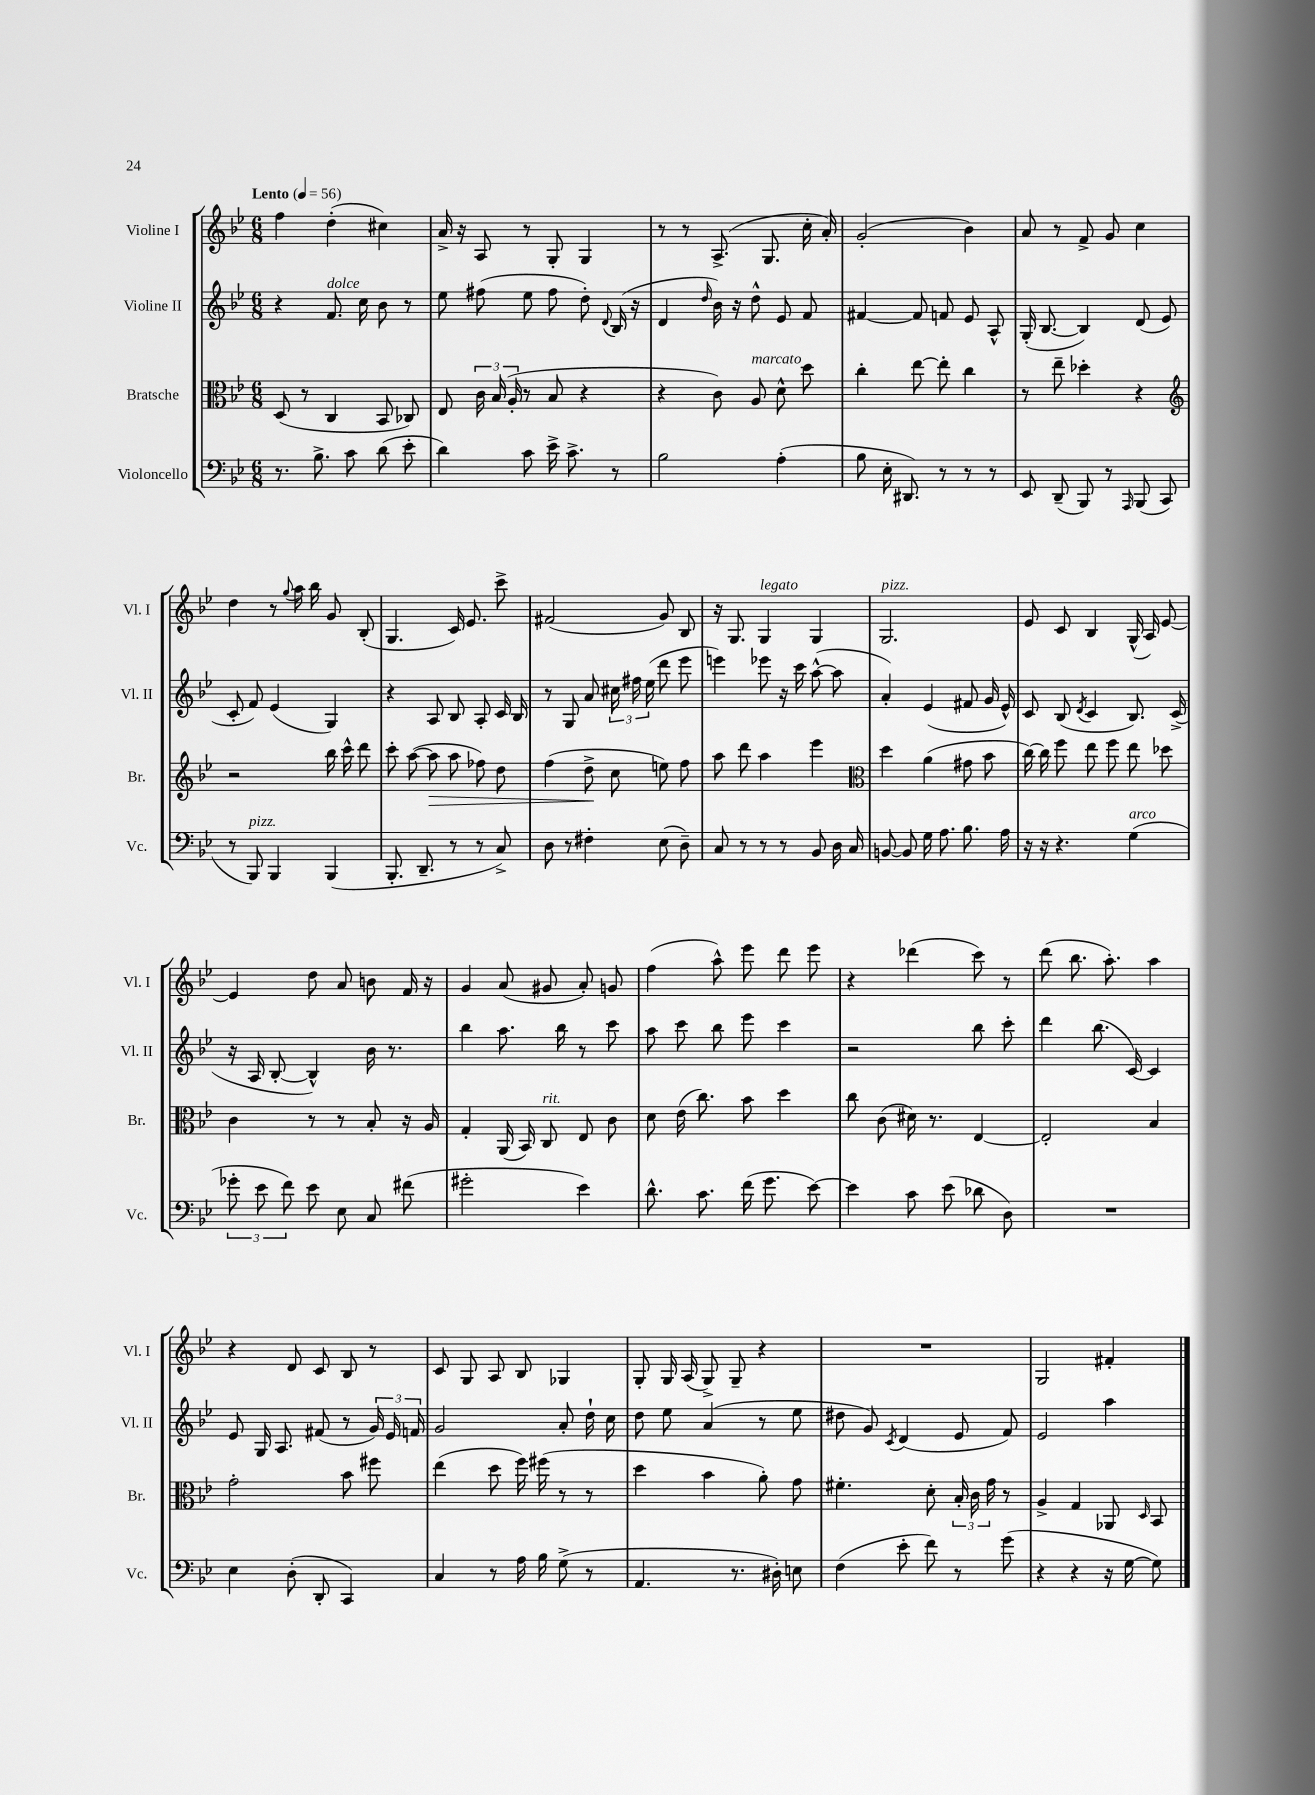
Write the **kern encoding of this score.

**kern	**kern	**dynam	**kern	**kern
*part4	*part3	*part3	*part2	*part1
*staff4	*staff3	*staff3	*staff2	*staff1
*I"Violoncello	*I"Bratsche	*	*I"Violine II	*I"Violine I
*I'Vc.	*I'Br.	*	*I'Vl. II	*I'Vl. I
*clefF4	*clefC3	*	*clefG2	*clefG2
*k[b-e-]	*k[b-e-]	*	*k[b-e-]	*k[b-e-]
*M6/8	*M6/8	*	*M6/8	*M6/8
*MM56	*MM56	*	*MM56	*MM56
=1	=1	=1	=1	=1
!	!	!	!	!LO:TX:a:B:t=Lento
8.r	(8D/	.	4r	4ff\
.	8r	.	.	.
8.B-^\	.	.	.	.
!	!	!	!LO:TX:a:i:t=dolce	!
.	4C/	.	8.f/	(4dd'\
8c\	.	.	.	.
.	.	.	16cc\	.
(8d\	8BB-/	.	8b-\	4cc#X\)
8e-'\	8C-X/)	.	8r	.
=2	=2	=2	=2	=2
4d\)	8E-/	.	8ee-\	16a^/
.	.	.	.	16r
.	24c\	.	(8ff#X\	8A/
.	(24B-/	.	.	.
.	24A'/	.	.	.
8c\	8r	.	8ee-\	8r
16e-^\	8B-/	.	8ff#\	8G'/
8.c^\	.	.	.	.
.	4r	.	8dd'\)	4G/
.	.	.	8qqd/	.
8r	.	.	(16B-/	.
.	.	.	16r	.
=3	=3	=3	=3	=3
2B-\	4r	.	4d/	8r
.	.	.	.	8r
.	.	.	16qqdd/	.
.	8c\)	.	16b-\)	(8.A^/
.	.	.	16r	.
!	!LO:TX:a:i:t=marcato	!	!	!
.	8A/	.	8dd^^\	.
.	.	.	.	8.G/
(4A'\	8d^^\	.	8e-/	.
.	8dd\	.	8f/	16cc'\
.	.	.	.	16a'/)
=4	=4	=4	=4	=4
8B-\	4cc'\	.	[4f#X/	(2g'/
16E-'\	.	.	.	.
8.DD#X/)	.	.	.	.
.	[8ee-\	.	8f#/]	.
8r	8ee-'\]	.	8fn/	.
8r	4cc\	.	8e-/	4b-\)
8r	.	.	8A^^/	.
=5	=5	=5	=5	=5
8EE-/	8r	.	(16G'/	8a/
.	.	.	[8.B-/	.
(8DD~/	8ee-~\	.	.	8r
8BBB-/)	4dd-X'\	.	4B-/])	8f^/
8r	.	.	.	8g/
16qqAAA/	.	.	.	.
(8BBB-/	4r	.	(8d/	4cc\
8CC/	.	.	8e-/	.
!!LO:LB:g=z
=6	=6	=6	=6	=6
*	*clefG2	*	*	*
8r	2r	.	8c'/	4dd\
!LO:TX:a:i:t=pizz.	!	!	!	!
8BBB-/)	.	.	8f/)	.
4BBB-/	.	.	(4e-/	8r
.	.	.	.	8qqgg/
.	.	.	.	16aa\
.	.	.	.	16bb-\
(4BBB-/	16bb-\	.	4G/)	8g/
.	16ccc^^\	.	.	.
.	8ddd\	.	.	(8B-'/
=7	=7	=7	=7	=7
8.BBB-'/	8ccc'\	.	4r	4.G/
.	([8aa\	.	.	.
8.DD~/	.	.	.	.
!	!	!LO:HP:b	!	!
.	8aa\]	>	8A/	.
8r	8aa\	.	8B-/	16c/)
.	.	.	.	8.e-/
8r	8ff-X\)	.	8A'/	.
8C^/)	8dd\	.	16c/	8ccc^\
.	.	.	16B-/	.
=8	=8	=8	=8	=8
8D\	(4ff\	.	8r	(2f#X/
8r	.	.	8G/	.
4F#X'\	8dd^\	.	8a/	.
.	8cc\	]	24cc#X\	.
.	.	.	24ff#X\	.
.	.	.	(24ee-\	.
(8E-\	8een\)	.	8ddd\	8g/)
8D~\)	8ff\	.	8eee-\	8B-/
=9	=9	=9	=9	=9
8C/	8aa\	.	4eeen\)	16r
.	.	.	.	8.G/
8r	8ddd\	.	.	.
!	!	!	!	!LO:TX:a:i:t=legato
8r	4aa\	.	8eee-X\	4G/
8r	.	.	16r	.
.	.	.	16ccc\	.
8BB-/	4eee-\	.	([8aa^^\	4G/
16D\	.	.	8aa\]	.
16C/	.	.	.	.
=10	=10	=10	=10	=10
*	*clefC3	*	*	*
!	!	!	!	!LO:TX:a:i:t=pizz.
[8BBn/	4dd\	.	4a'/)	2.G/
8BB/]	.	.	.	.
16G\	(4a\	.	(4e-/	.
8.A\	.	.	.	.
8.B-\	8g#X\	.	8f#X/	.
.	8b-\	.	16g/	.
16A\	.	.	16e-^^/)	.
=11	=11	=11	=11	=11
16r	[16cc\)	.	8c/	8e-/
16r	16cc\]	.	.	.
4.r	8ff\	.	(8B-/	8c/
.	.	.	8qd/	.
.	8ee-\	.	4c/	4B-/
.	8ff\	.	.	.
!LO:TX:a:i:t=arco	!	!	!	!
(4G\	8ee-\	.	8.B-/)	(16G^^/
.	.	.	.	16A/)
.	8dd-X\	.	.	[8e-/
.	.	.	(16c^/	.
!!LO:LB:g=z
=12	=12	=12	=12	=12
12g-X'\	4c\	.	16r	4e-/]
.	.	.	16A/	.
12e-\	.	.	.	.
.	.	.	[8B-'/	.
12f\)	.	.	.	.
8e-\	8r	.	4B-^^/])	8dd\
8E-\	8r	.	.	8a/
8C/	8B-'/	.	16b-\	8bn\
.	.	.	8.r	.
(8f#X\	16r	.	.	16f/
.	16A/	.	.	16r
=13	=13	=13	=13	=13
2g#X'\	4G'/	.	4bb-\	4g/
.	(16AA/	.	8.aa\	(8a/
.	16BB-/)	.	.	.
!	!LO:TX:a:i:t=rit.	!	!	!
.	8C/	.	.	8g#X/
.	.	.	16bb-\	.
4e-\)	8E-/	.	8r	8a'/)
.	8c\	.	8ccc\	8gn/
=14	=14	=14	=14	=14
8.d^^\	8d\	.	8aa\	(4ff\
.	(16e-\	.	8ccc\	.
8.c\	8.cc\)	.	.	.
.	.	.	8bb-\	8aa^^\)
(16f\	8b-\	.	8eee-\	8eee-\
8.g\	.	.	.	.
.	4dd\	.	4ccc\	8ddd\
[8e-\)	.	.	.	8eee-\
=15	=15	=15	=15	=15
4e-\]	8cc\	.	2r	4r
.	(8c\	.	.	.
8c\	16d#X\)	.	.	(4ddd-X\
.	8.r	.	.	.
(8e-\	.	.	.	.
8d-X\	[4E-/	.	8bb-\	8ccc\)
8D\)	.	.	8ccc'\	8r
=16	=16	=16	=16	=16
2.r	2E-'/]	.	4ddd\	(8ddd\
.	.	.	.	8.bb-\
.	.	.	(8.bb-\	.
.	.	.	.	8.aa'\)
.	.	.	[16c/)	.
.	4B-/	.	4c/]	4aa\
!!LO:LB:g=z
=17	=17	=17	=17	=17
4E-\	2g'\	.	8e-/	4r
.	.	.	16G/	.
.	.	.	8.A/	.
(8D'\	.	.	.	8d/
8DD'/	.	.	(8f#X/	8c/
4CC/)	8b-\	.	8r	8B-/
.	8ff#X\	.	24g/)	8r
.	.	.	24e-/	.
.	.	.	24fn/	.
=18	=18	=18	=18	=18
4C/	(4ee-\	.	2g/	8c/
.	.	.	.	8G/
8r	8dd\	.	.	8A/
16A\	16ff\)	.	.	8B-/
16B-\	(16ff#X\	.	.	.
(8G^\	8r	.	8a'/	4G-X/
8r	8r	.	16dd`\	.
.	.	.	16cc\	.
=19	=19	=19	=19	=19
4.AA/	4dd\	.	8dd\	8G'/
.	.	.	8ee-\	16G/
.	.	.	.	(16A/
.	4b-\	.	(4a/	8G^/)
8.r	.	.	.	8G~/
.	8a'\)	.	8r	4r
16D#X'\)	.	.	.	.
8En\	8g\	.	8ee-\	.
=20	=20	=20	=20	=20
(4F\	4.f#X'\	.	8dd#X\	2.r
.	.	.	8g/)	.
.	.	.	8qc/	.
8e-'\	.	.	(4d/	.
8f\)	8d'\	.	.	.
8r	24B-'/	.	8e-/	.
.	24c\	.	.	.
.	24g\	.	.	.
(8g\	8r	.	8f/)	.
=21	=21	=21	=21	=21
4r	4A^/	.	2e-/	2G/
4r	4G/	.	.	.
16r	8AA-X/	.	4aa\	4f#X'/
[16G\	.	.	.	.
.	16qqD/	.	.	.
8G\])	8BB-/	.	.	.
==	==	==	==	==
*-	*-	*-	*-	*-
